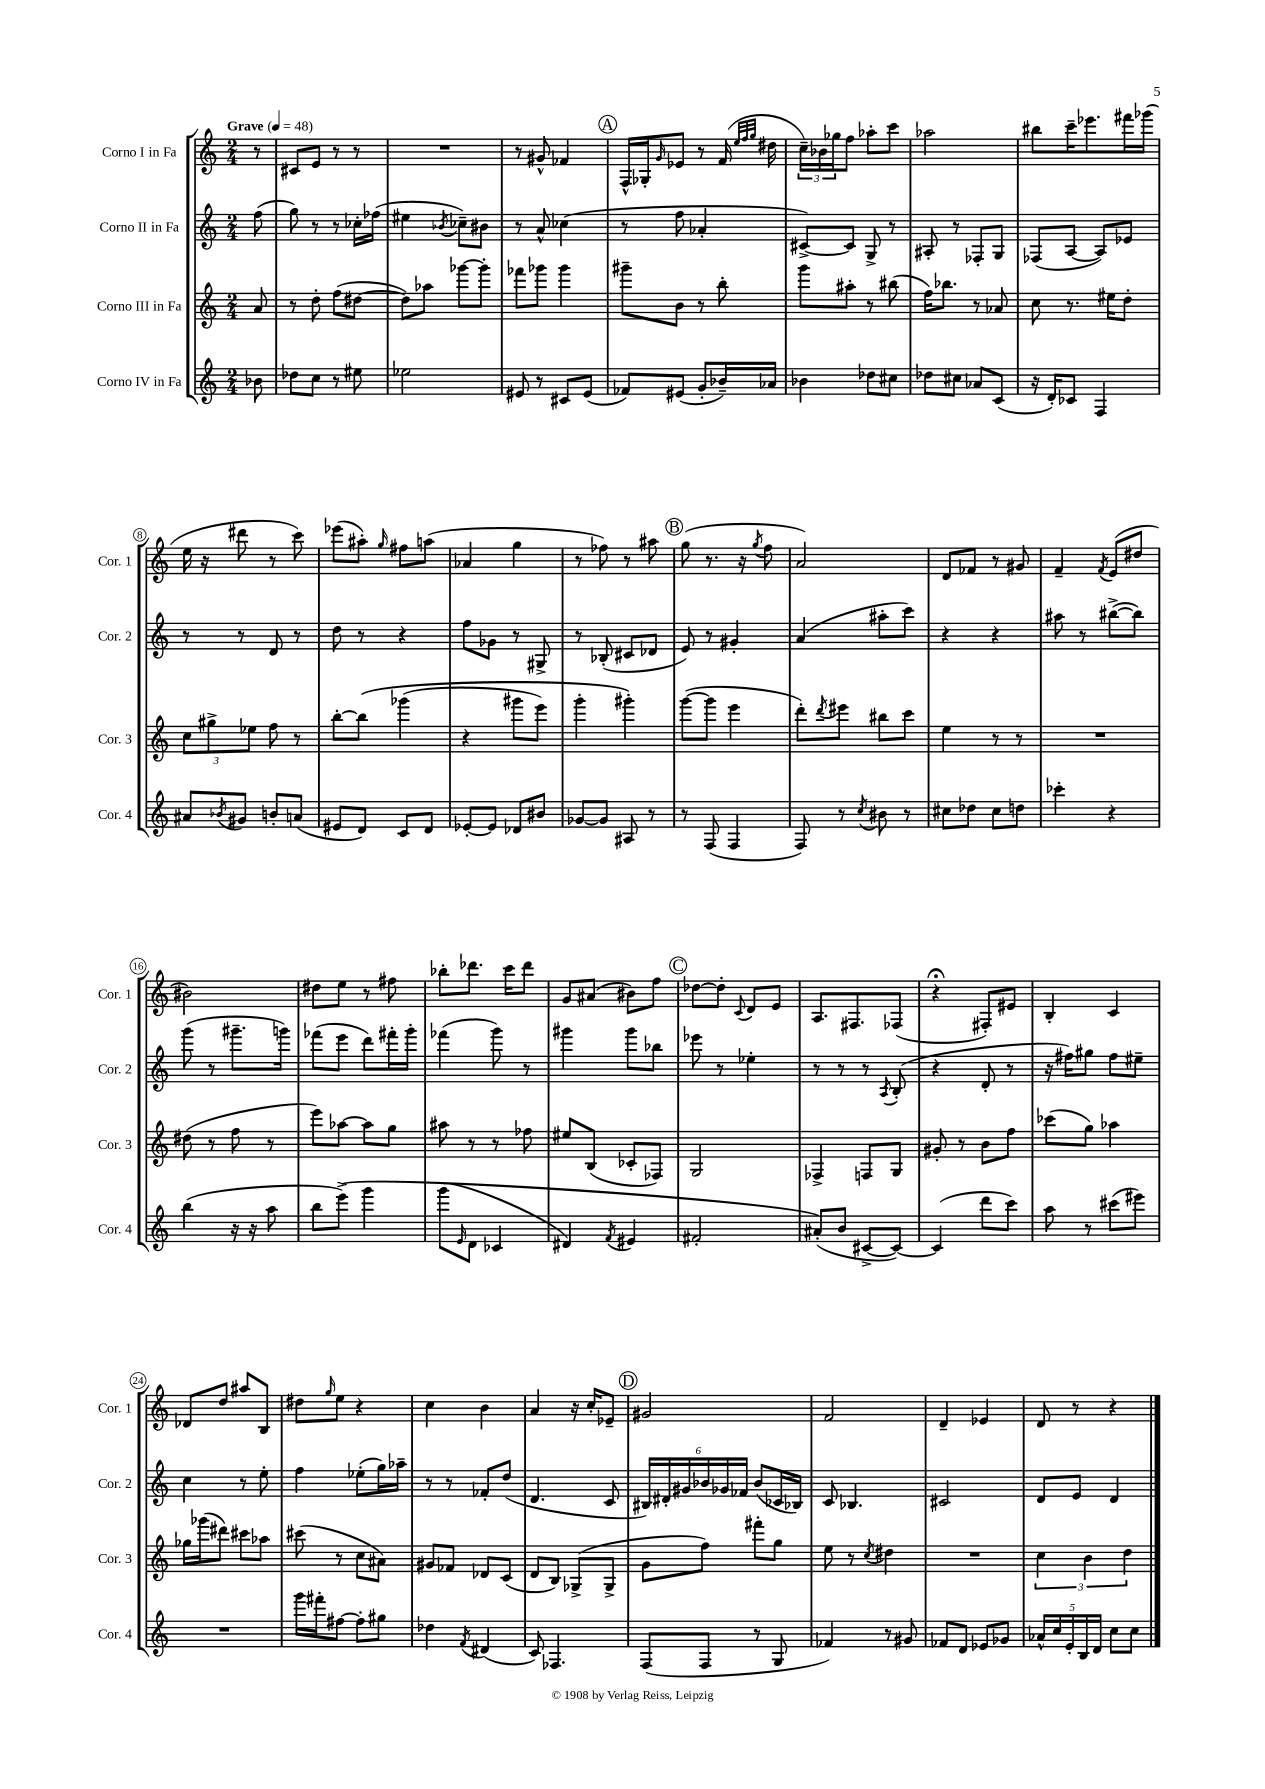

**kern	**kern	**kern	**kern
*staff4	*staff3	*staff2	*staff1
*clefG2	*clefG2	*clefG2	*clefG2
*k[]	*k[]	*k[]	*k[]
*M2/4	*M2/4	*M2/4	*M2/4
*MM48	*MM48	*MM48	*MM48
8b-\	8a/	(8ff\	8r
=	=	=	=
8dd-\L	8r	8gg\)	8c#/L
8cc\J	8dd'\	8r	8e/J
8r	(8ff\L	8r	8r
8ee#\	[8dd#\J	16cc-'\LL	8r
.	.	(16ff-\JJ	.
=	=	=	=
2ee-\	8dd#\]L)	4ee#\	2r
.	8aa-\J	.	.
.	.	8qb-/	.
.	[8ggg-\L	8cc-~\L)	.
.	8ggg-'\]J	8b#\J	.
=	=	=	=
8e#/	8fff-\L	8r	8r
8r	8ggg-\J	8a^^/	8g#^^/
8c#/L	4ggg-\	(4cc-\	4f-/
(8e#/J	.	.	.
=	=	=	=
8f-/L)	8ggg#~\L	8r	16F^^/LL
.	.	.	16G-'/J
.	.	.	16qqg/
(8e#/J	8b\J	8ff\	8e-/J
8g'/L	8r	4a-'/	8r
16b-~/L)	8bb'\	.	(16f/
.	.	.	32qqee/LLL
.	.	.	32qqff/
.	.	.	32qqgg/JJJ
16a-/JJ	.	.	16dd#\
=	=	=	=
4b-\	8ggg\L	[8c#^/L)	24cc~\LL)
.	.	.	24b-\
.	.	.	24gg-\J
.	8aa#'\J	8c#/]J	8ff\J
8dd-\L	8r	8G^/	8aa-'\L
8cc#\J	(8bb#\	8r	8ccc\J
=	=	=	=
8dd-\L	16ff\LK)	8A#'/	2aa-\
.	8.bb-\J	.	.
8cc#\J	.	8r	.
8a-/L	8r	8F-'/L	.
(8c/J	8a-/	8G/J	.
=	=	=	=
16r	8cc\	(8F-/L	8bb#\L
16d'/LK)	.	.	.
8c-/J	8.r	[8A/J	16ccc~\K
.	.	.	8.eee-\
4F/	.	8A/]L)	.
.	16ee#\LK	.	.
.	8dd'\J	8e-/J	16fff#\L
.	.	.	(16ggg-\JJ
=	=	=	=
8a#/L	12cc\L	8r	16ee\
.	.	.	16r
.	12gg#^\	.	.
8qb-/	.	.	.
8g#/J	.	8r	8ddd#\
.	12ee-\J	.	.
8b'/L	8ff\	8d/	8r
(8a/J	8r	8r	8ccc\)
=	=	=	=
8e#/L	[8bb'\L	8dd\	(8eee-\L
8d/J)	&(8bb\]J	8r	8aa#'\J)
.	.	.	16qqgg/
8c/L	(4ggg-\	4r	8ff#\L
8d/J	.	.	(8aa\J
=	=	=	=
[8e-'/L	4r	8ff\L	4a-/
8e-/]J	.	8g-\J	.
8d-/L	8ggg#\L	8r	4gg\
8b#/J	8eee\J)	8G#^/	.
=	=	=	=
[8g-/L	4ggg'\	8r	8r
8g-/]J	.	(8B-'/	8ff-\)
8A#/	4ggg#'\&)	8c#/L	8r
8r	.	8d-/J	8aa#\
=	=	=	=
8r	([8ggg\L	8e/)	(8gg\
(8F/	8ggg\]J	8r	8.r
4F/	4eee\	4g#'/	.
.	.	.	16r
.	.	.	8qgg/
.	.	.	8ff\
=	=	=	=
8F/)	8ddd'\L)	(4a/	2a/)
.	8qddd/	.	.
8r	8eee#\J	.	.
8qcc/	.	.	.
8b#\	8bb#\L	8aa#'\L	.
8r	8ccc\J	8ccc\J)	.
=	=	=	=
8cc#\L	4ee\	4r	8d/L
8dd-\J	.	.	8f-/J
8cc#\L	8r	4r	8r
8dd\J	8r	.	8g#/
=	=	=	=
4ccc-'\	2r	8aa#\	4f~/
.	.	8r	.
.	.	.	8qf/
4r	.	([8bb#^\L	(8e/L
.	.	8bb#\]J)	8dd#/J
=	=	=	=
(4bb\	(8dd#\	(8ggg\	2b#\)
.	8r	8r	.
16r	8ff\	8.ggg#~\L	.
16r	.	.	.
8aa\	8r	.	.
.	.	16ggg\Jk)	.
=	=	=	=
8bb\L	8eee\L)	(8fff-\L	8dd#\L
&(8eee^\J)	[8aa-\J	8eee\J	8ee\J
4ggg\	8aa-\]L	8ddd\L)	8r
.	8gg\J	16fff#'\L	8ff#\
.	.	16ggg'\JJ	.
=	=	=	=
(8ggg\L	8aa#\	(4fff-\	8bb-'\L
16qqe/	.	.	.
8d\J	8r	.	8.ddd-\J
4c-/	8r	8ggg\)	.
.	.	.	16ccc\LK
.	8ff-\	8r	8ddd-\J
=	=	=	=
4d#/)	8ee#/L	4ggg#\	8g/L
.	(8B/J	.	(8a#/J
8qf/	.	.	.
4e#/	8c-'/L	8ggg#\L	8b#\L)
.	8F-/J)	8bb-\J	8ff\J
=	=	=	=
2f#'/	2G/	8eee-\	[8dd-\L
.	.	8r	8dd-'\]J
.	.	.	8qqc/
.	.	4ee-'\	8d/L
.	.	.	8e/J
=	=	=	=
(8a#'/L&)	4F-^/	8r	8.A/L
8b/J	.	8r	.
.	.	.	8.F#/
[8c#^/L	8F/L	8r	.
.	.	8qA/	.
8c#/_J)	8G/J	(8B'/	(8F-/J
=	=	=	=
(4c#/]	8g#'/	4r	4r;
.	8r	.	.
8ddd\L	8b\L	8d'/	8F#'/L)
8ccc\J)	8ff\J	8r	8e#/J
=	=	=	=
8aa\	(8ccc-\L	16r	4B'/
.	.	16ff#\LK)	.
8r	8gg\J)	8gg#\J	.
(8ccc#\L	4aa-\	8ff#\L	4c/
8eee#\J)	.	8ee#~\J	.
=	=	=	=
2r	16gg-\LL	4cc\	8d-/L
.	(16ggg-\J	.	.
.	8ddd#\J)	.	8dd/J
.	8ccc#\L	8r	8aa#/L
.	8aa-\J	8ee'\	8B/J
=	=	=	=
16ggg\LL	(8ccc#\	4ff\	8dd#\L
16fff#'\J	.	.	.
.	.	.	16qqgg/
[8ff#\J	8r	.	8ee\J
8ff#'\]L	8cc\L	(8ee-'\L	4r
8gg#\J	8a#\J)	16gg\L)	.
.	.	16aa-~\JJ	.
=	=	=	=
4dd-\	8g#/L	8r	4cc\
.	8f-/J	8r	.
8qf/	.	.	.
(4d#/	8d-/L	8f-'/L	4b\
.	(8c/J	(8dd/J	.
=	=	=	=
8c/)	8d/L	4.d/	4a/
4.F-/	8B/J)	.	.
.	(8G-^/L	.	16r
.	.	.	16cc'/LK
.	8G-^/J	8c/	8e-~/J
=	=	=	=
(8F/L	8g\L	24B#/LL)	2g#/
.	.	24d#'/	.
.	.	24g#/	.
8F/J	8ff\J)	24b-/	.
.	.	24g-/	.
.	.	24f-/JJ	.
8r	8fff#'\L	(8b-/L	.
8G/	8gg\J	16c-/L	.
.	.	16B-/JJ)	.
=	=	=	=
4f-/)	8ee\	8c/	2f/
.	8r	4.B-/	.
.	8qcc/	.	.
8r	4dd#\	.	.
8g#/	.	.	.
=	=	=	=
8f-/L	2r	2c#/	4d~/
8d/J	.	.	.
8e-/L	.	.	4e-/
8g-/J	.	.	.
=	=	=	=
20a-^^/LL	6cc\	8d/L	8d/
20cc/	.	.	.
20e'/	.	.	.
.	.	8e/J	8r
20B/	.	.	.
.	6b\	.	.
20d/JJ	.	.	.
8cc\L	.	4d/	4r
.	6dd\	.	.
8cc\J	.	.	.
==	==	==	==
*-	*-	*-	*-
